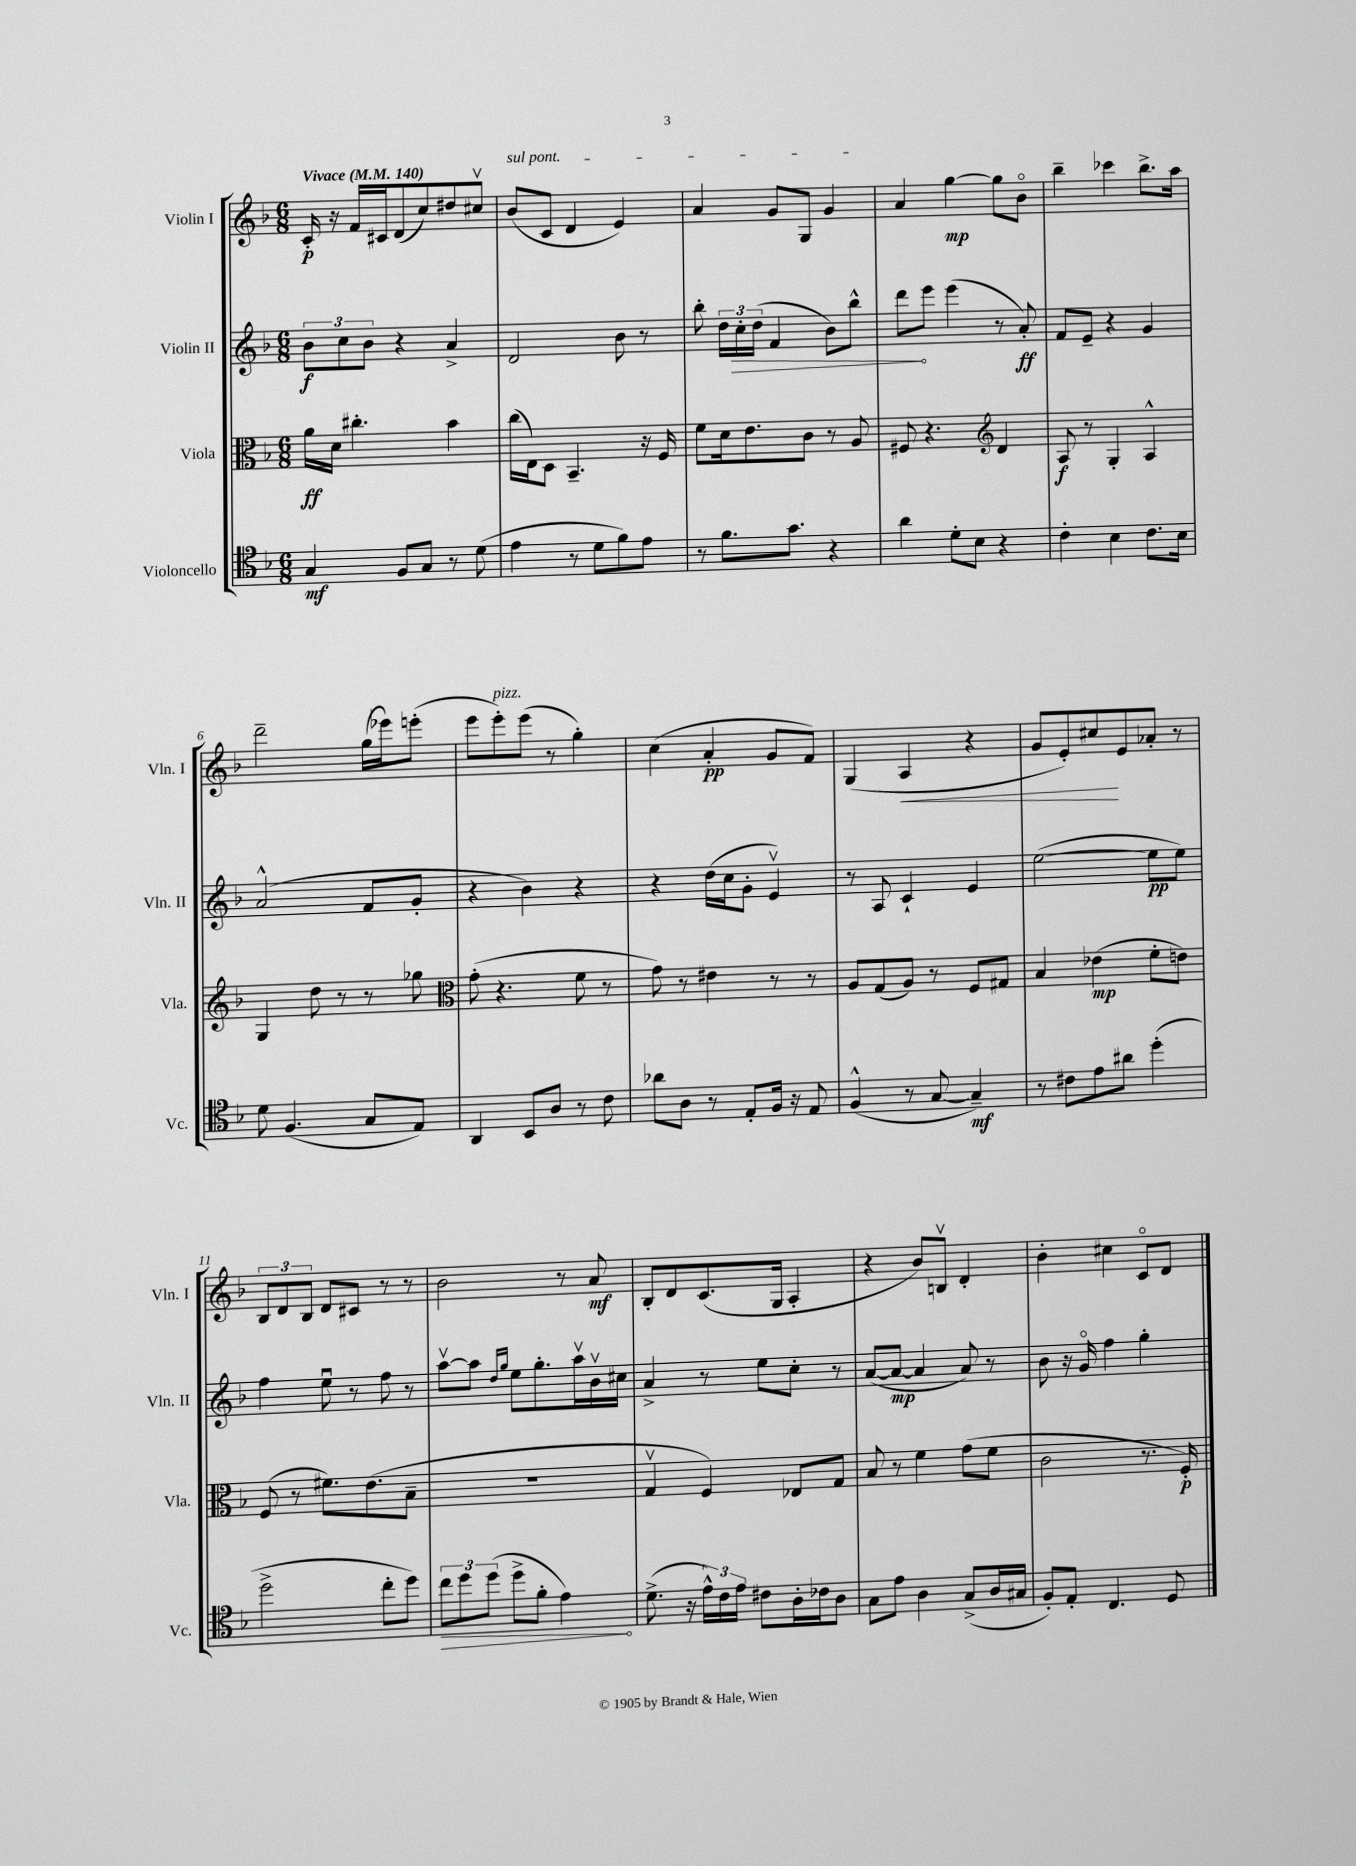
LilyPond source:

<<
\new StaffGroup <<
\new Staff = "s0" \with { instrumentName = "Violin I" shortInstrumentName = "Vln. I" } {
    \clef treble \key f \major \numericTimeSignature \time 6/8 \tempo "Vivace" 4 = 140
    \autoBeamOff c'16-.\p r16 f'16[ cis'16 d'8( c''8) dis''8 cis''8]\upbow |
    \once \override TextSpanner.bound-details.left.text = \markup { \italic "sul pont." } bes'8[\startTextSpan( c'8] d'4 e'4) |
    a'4 g'8[ g8] g'4\stopTextSpan |
    a'4 g''4~\mp g''8[ bes'8]\flageolet |
    bes''4-- ces'''4 bes''8.[-> a''16] |
    d'''2-- g''16[( ees'''16) e'''8]-.( |
    e'''8[ e'''8-.^\markup { \italic "pizz." }) e'''8]( r8 g''4-.) |
    c''4( a'4-.\pp g'8[ f'8]) |
    g4( a4\< r4 |
    g'8[ e'8-.) cis''8\! e'8 aes'8]-. r8 |
    \tuplet 3/2 { bes8[ d'8 bes8] } d'8[ cis'8] r8 r8 |
    bes'2 r8 a'8\mf |
    bes8[-. d'8 c'8.( g16] a4-. |
    r4 bes'8[) b8]\upbow d'4-. |
    bes'4-. cis''4 c'8[\flageolet d'8] \bar "|." |
}
\new Staff = "s1" \with { instrumentName = "Violin II" shortInstrumentName = "Vln. II" } {
    \clef treble \key f \major \numericTimeSignature \time 6/8
    \autoBeamOff \tuplet 3/2 { bes'8[\f c''8 bes'8] } r4 a'4-> |
    d'2 bes'8 r8 |
    bes''8-. \tuplet 3/2 { d''16[ \once \override Hairpin.circled-tip = ##t c''16-.\> d''16]( } f'4 bes'8[) bes''8]-^ |
    d'''8[\! e'''8] e'''4( r8 a'8-.\ff) |
    f'8[ e'8]-- r4 g'4 |
    a'2-^( f'8[ g'8]-. |
    r4 bes'4) r4 |
    r4 d''16[( c''16 g'8]-. e'4\upbow) |
    r8 a8 c'4-! e'4 |
    e''2~( e''8[\pp e''8]) |
    f''4 e''8\downbow r8 f''8 r8 |
    a''8[~\upbow a''8] \grace { d''16[ g''16] } e''8[ g''8.-. a''16\upbow bes'16\upbow cis''16] |
    a'4-> r8 e''8[ c''8]-. r8 |
    a'8[~( a'8]~\mp a'4 a'8) r8 |
    bes'8 r16 g'16\flageolet f''4 g''4-. \bar "|." |
}
\new Staff = "s2" \with { instrumentName = "Viola" shortInstrumentName = "Vla." } {
    \clef alto \key f \major \numericTimeSignature \time 6/8
    \autoBeamOff a'16[\ff d'16] cis''4.-. bes'4 |
    c''16[( e16) d8] bes,4.-- r16 f16 |
    f'8[ d'16 e'8. c'8] r8 a8 |
    fis8 r4. \clef treble d'4 |
    a8\f r8 g4-. a4-^ |
    g4 d''8 r8 r8 ges''8 |
    \clef alto g'8-.( r4. f'8 r8 |
    g'8) r8 eis'4 r8 r8 |
    a8[ g8( a8]) r8 f8[ gis8] |
    bes4 ees'4\mp( f'8[-. e'8]) |
    f8( r8 fis'8.[) e'8.( bes8]-- |
    R2. |
    g4\upbow f4) ees8[ g8] |
    bes8 r8 f'4 g'8[( f'8] |
    c'2 r8. f16-.\p) \bar "|." |
}
\new Staff = "s3" \with { instrumentName = "Violoncello" shortInstrumentName = "Vc." } {
    \clef tenor \key f \major \numericTimeSignature \time 6/8
    \autoBeamOff g4\mf f8[ g8] r8 d'8( |
    e'4 r8 d'8[ f'8) e'8] |
    r8 f'8.[ g'8.] r4 |
    a'4 d'8[-. bes8] r4 |
    c'4-. bes4 c'8.[ bes16] |
    d'8 f4.( g8[ e8]) |
    a,4 bes,8[ a8] r8 c'8 |
    aes'8[ a8] r8 e8[-. f16] r16 e8 |
    f4-^( r8 g8~ g4--\mf) |
    r8 cis'8[ e'8 ais'8] d''4-.( |
    d''2-> c''8[-. d''8]) |
    \tuplet 3/2 { \once \override Hairpin.circled-tip = ##t c''8[\> d''8 d''8]( } d''8[-> f'8]-. e'4\!) |
    d'8.->( r16 \tuplet 3/2 { e'16[-^) c'16 e'16] } cis'8[ a16-. ces'16 a8] |
    g8[ e'8] a4 g8[->( a16 gis16] |
    f8[-.) e8]-. c4. d8 \bar "|." |
}
>>
>>
